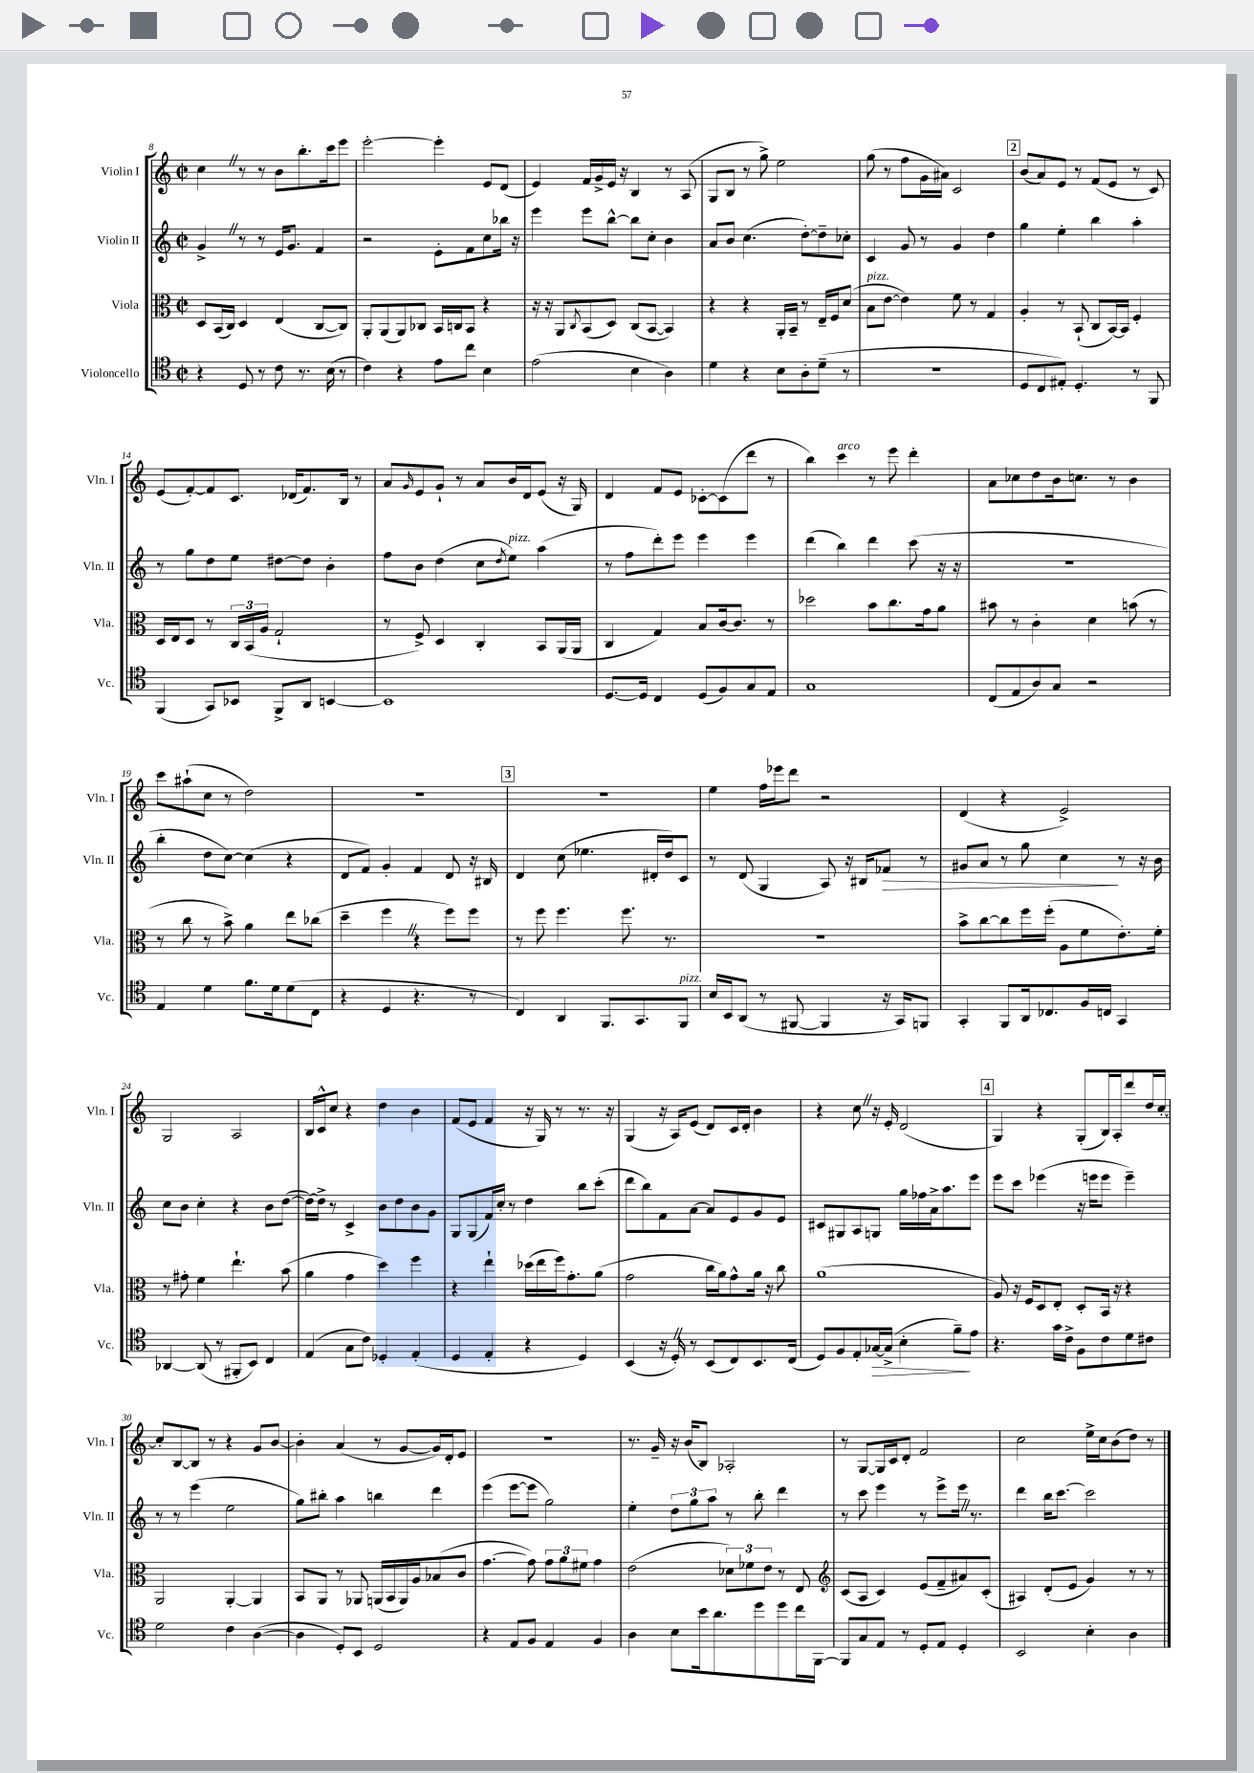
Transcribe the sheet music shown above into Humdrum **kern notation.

**kern	**dynam	**kern	**kern	**dynam	**kern
*part4	*part4	*part3	*part2	*part2	*part1
*staff4	*staff4	*staff3	*staff2	*staff2	*staff1
*I"Violoncello	*	*I"Viola	*I"Violin II	*	*I"Violin I
*I'Vc.	*	*I'Vla.	*I'Vln. II	*	*I'Vln. I
*clefC4	*	*clefC3	*clefG2	*	*clefG2
*k[]	*	*k[]	*k[]	*	*k[]
*M2/2	*	*M2/2	*M2/2	*	*M2/2
*met(c|)	*	*met(c|)	*met(c|)	*	*met(c|)
=8	=8	=8	=8	=8	=8
4r	.	8D/L	4g^Z/	.	4ccZ\
.	.	(16BB/L	.	.	.
.	.	16C/JJ)	.	.	.
8D/	.	4D/	8r	.	8r
8r	.	.	8r	.	8r
8c\	.	(4E/	16e/KL	.	8b\L
.	.	.	8.g/J	.	.
8.r	.	.	.	.	8.bb'\
.	.	[8C/L	4f/	.	.
(16B\	.	.	.	.	16ccc\k
8r	.	8C/J])	.	.	8eee\J
=9	=9	=9	=9	=9	=9
4c\)	.	8AA'/L	2r	.	[2eee'\
.	.	(8AA/	.	.	.
4r	.	8AA/)	.	.	.
.	.	8C-X/J	.	.	.
8e\L	.	16BB/LL	8e'\L	.	4eee'\]
.	.	16Cn/J	.	.	.
8cc\J	.	8BB/J	8f\	.	.
4B\	.	4r	8cc\	.	8e/L
.	.	.	16bb-X\Jk	.	(8d/J
.	.	.	16r	.	.
=10	=10	=10	=10	=10	=10
(2e\	.	16r	4eee\	.	4e/)
.	.	16r	.	.	.
.	.	8AA/L	.	.	.
.	.	8qC/	.	.	.
.	.	(8BB/	8eee\L	.	16f/LL
.	.	.	.	.	16g^/
.	.	8D/J)	[8bb^^\J	.	16e/JJ
.	.	.	.	.	16r
4B\	.	(8C/L	8bb\L]	.	4B/
.	.	[8BB/J	8cc'\J	.	.
4A\)	.	4BB/])	4b\	.	8r
.	.	.	.	.	(8A/
=11	=11	=11	=11	=11	=11
4d\	.	4r	8a/L	.	8G/L
.	.	.	8b/J	.	8B/J
4r	.	4r	(4.cc\	.	8r
.	.	.	.	.	8gg^\)
8B\L	.	16AA'/LL	.	.	2ee\
.	.	16BB~/JJ	.	.	.
8A'\	.	8r	[8dd'\L)	.	.
(8d~\J	.	16E~/LL	8dd~\]	.	.
.	.	16F/J	.	.	.
8r	.	(8d/J	8cc-X'\J	.	.
=12	=12	=12	=12	=12	=12
!	!	!LO:TX:a:i:t=pizz.	!	!	!
1r	.	8B\L	4c/	.	(8gg\
.	.	[8e\J	.	.	8r
.	.	4e\])	8g/	.	8ff\L
.	.	.	8r	.	16g\L
.	.	.	.	.	16a#X\JJ)
.	.	8f\	4g/	.	2c/
.	.	8r	.	.	.
.	.	4G/	4dd\	.	.
!!LO:REH:place=s1:t=2
=13	=13	=13	=13	=13	=13
8D/L	.	4A'/	4gg\	.	(8b/L
8C/	.	.	.	.	8a/)
8E#X'/J)	.	8r	4ee'\	.	8e/J
4.D'/	.	(8BB`/	.	.	8r
.	.	8C/L	4bb\	.	(8f/L
.	.	[16BB/L)	.	.	8e/J
.	.	16BB/JJ]	.	.	.
8r	.	4F'/	4aa'\	.	8r
8FF/	.	.	.	.	8c/)
!!LO:LB:g=z
=14	=14	=14	=14	=14	=14
(4FF/	.	16D/LL	8r	.	(8e/L
.	.	16E/J	.	.	.
.	.	8D/J	8gg\L	.	[8f'/)
8GG/L)	.	8r	8dd\	.	8f/]
8BB-X/J	.	24C/LL	8ee\J	.	8.c/J
.	.	(24BB/	.	.	.
.	.	24A/JJ	.	.	.
8FF^/L	.	2G`/	[8dd#X\L	.	.
.	.	.	.	.	(16d-X/KL
8AA/J	.	.	8dd#\J]	.	8.f/)
[4BBn/	.	.	4b'\	.	.
.	.	.	.	.	16B/Jk
.	.	.	.	.	8r
=15	=15	=15	=15	=15	=15
1BB]	.	8r	8ff\L	.	8a/L
.	.	.	.	.	16qqg/
.	.	8F^/)	8b\J	.	8e/
.	.	4D/	(4dd\	.	8g`/J
.	.	.	.	.	8r
.	.	4C'/	8cc\L	.	8a/L
.	.	.	8qdd/	.	.
!	!	!	!LO:TX:a:i:t=pizz.	!	!
.	.	.	8ee\J)	.	16b/L
.	.	.	.	.	16d/J
.	.	8BB/L	(4aa\	.	(8e/J
.	.	(16AA/L	.	.	16r
.	.	16AA/JJ	.	.	16G/)
=16	=16	=16	=16	=16	=16
[8.D/L	.	4C/	8r	.	4d/
.	.	.	8ff\L	.	.
16D/Jk]	.	.	.	.	.
4C/	.	4G/)	8ddd'\)	.	8f/L
.	.	.	8eee\J	.	8e/J
(8D/L	.	8B/L	4eee\	.	[8c-X'\L
8F/)	.	[16c/k	.	.	(8c-\]
.	.	8.c/J]	.	.	.
8G/	.	.	4eee\	.	8ddd\J
8E/J	.	8r	.	.	8r
=17	=17	=17	=17	=17	=17
1G	.	2dd-X\	(4ddd\	.	4bb\)
!	!	!	!	!	!LO:TX:a:i:t=arco
.	.	.	4bb\)	.	4ccc\
.	.	8b\L	4ddd\	.	8r
.	.	8.cc\	.	.	8eee\
.	.	.	(8ccc\	.	4ddd'\
.	.	16g\k	.	.	.
.	.	8a\J	16r	.	.
.	.	.	16r	.	.
=18	=18	=18	=18	=18	=18
(8C/L	.	8b#X\	1r	.	8a\L
8E/	.	8r	.	.	8cc-X\
8A/)	.	4c'\	.	.	8dd\
8G/J	.	.	.	.	16b\k
.	.	.	.	.	8.ccn\J
2r	.	4d\	.	.	.
.	.	.	.	.	8r
.	.	(8bn\	.	.	4b\
.	.	8r	.	.	.
!!LO:LB:g=z
=19	=19	=19	=19	=19	=19
4E/	.	8r	4bb'\	.	8ccc\L
.	.	8cc\	.	.	(8aa#X`\
4d\	.	8r	8dd\L	.	8cc\J
.	.	8b^\)	[8cc\J)	.	8r
8.f\L	.	4a\	(4cc\]	.	2dd\)
16d\k	.	.	.	.	.
(8d\	.	8ee\L	4r	.	.
8C\J	.	(8cc-X\J	.	.	.
=20	=20	=20	=20	=20	=20
4r	.	4dd~\	8d/L	.	1r
.	.	.	8f/J)	.	.
4D/	.	4ffZ\	4g'/	.	.
4.r	.	4r	4f/	.	.
.	.	8ff\L)	8d/	.	.
8r	.	8ff\J	16r	.	.
.	.	.	16B#X/	.	.
!!LO:REH:place=s1:t=3
=21	=21	=21	=21	=21	=21
4C/)	.	8r	4d/	.	1r
.	.	8ff\	.	.	.
4AA/	.	4.ff\	(8cc\	.	.
.	.	.	4.ee-X\	.	.
8.FF/L	.	.	.	.	.
.	.	8.ff\	.	.	.
8.GG/	.	.	.	.	.
.	.	.	16d#X'/LL	.	.
.	.	8.r	16dd/J)	.	.
!LO:TX:a:i:t=pizz.	!	!	!	!	!
8FF/J	.	.	8c/J	.	.
=22	=22	=22	=22	=22	=22
16B/LL	.	1r	8r	.	4ee\
16BB/J	.	.	.	.	.
(8AA/J	.	.	(8d/	.	.
8r	.	.	4G/	.	16ff\LL
.	.	.	.	.	16eee-X\J
[8FF#X/	.	.	.	.	8ddd\J
4FF#/]	.	.	8A/)	.	2r
.	.	.	16r	.	.
.	.	.	16B#X/KL	.	.
!	!	!	!	!LO:HP:b	!
16r	.	.	8f-X/J	>	.
16GG/KL)	.	.	.	.	.
8FFn/J	.	.	8r	.	.
=23	=23	=23	=23	=23	=23
4GG'/	.	8b^\L	8g#X/L	.	(4d/
.	.	[8cc\	8a/J	.	.
8FF/L	.	8cc\]	8r	.	4r
16AA/k	.	16ff\L	8gg\	.	.
8.C-X/	.	(16ff'\JJ	.	.	.
.	.	8A\L	4cc\	.	2e^/)
16F/L	.	8f\	.	.	.
16Cn/JJ	.	.	.	.	.
4GG/	.	8.e'\)	8r	]	.
.	.	.	16r	.	.
.	.	16f'\Jk	16b\	.	.
!!LO:LB:g=z
=24	=24	=24	=24	=24	=24
[4AA-X/	.	8r	8cc\L	.	2G/
.	.	8g#X'\	8b\J	.	.
(8AA-/]	.	4f\	4cc'\	.	.
8r	.	.	.	.	.
8FF#X'/L	.	4.ee`\	4r	.	2A/
8BB/J)	.	.	.	.	.
4C/	.	.	8b\L	.	.
.	.	(8b\	([8dd\J	.	.
=25	=25	=25	=25	=25	=25
(4E/	.	4a\	16dd\LL_)	.	16B/LL
.	.	.	16dd^\JJ]	.	16c^^/J
.	.	.	8r	.	8cc/J
8G\L	.	4g\	4c^/	.	4r
8c\J)	.	.	.	.	.
4D-X'/	.	4dd\)	8b\L	.	4dd\
.	.	.	8dd\	.	.
(4E'/	.	4ff\	8b\	.	4b\
.	.	.	8g\J	.	.
=26	=26	=26	=26	=26	=26
4D/	.	4r	8G/L	.	(8f/L
.	.	.	(8G/	.	8e/J
4E'/	.	4ee`\	16f/L)	.	4f/
.	.	.	16cc'/JJ	.	.
.	.	.	8r	.	.
4r	.	(16dd-X\LL	4dd\	.	16r
.	.	16ee\	.	.	16G/)
.	.	16ff\J)	.	.	8r
.	.	8.g'\	.	.	.
4D/)	.	.	8bb\L	.	8.r
.	.	(8a\J	(8ccc'\J	.	.
.	.	.	.	.	16r
=27	=27	=27	=27	=27	=27
(4BB/	.	2g\	8ddd\L	.	(4G/
.	.	.	8bb\)	.	.
16r	.	.	8f\	.	16r
16D'Z/)	.	.	.	.	16A/KL)
8r	.	.	[8a\J	.	(8e/J
(8BB/L	.	16cc\LL	8a/L]	.	8d/L)
.	.	16a\J)	.	.	.
8C/)	.	8g^^\	8e/	.	16c/L
.	.	.	.	.	16d'/JJ
8.BB/	.	16a\Jk	8g/	.	4b\
.	.	16r	.	.	.
.	.	8cc\	8e/J	.	.
(16C/Jk	.	.	.	.	.
=28	=28	=28	=28	=28	=28
8D/L)	.	(1a	8c#X/L	.	4r
8F/	.	.	8G#X/	.	.
8E'/	.	.	8A/	.	8ccZ\
!	!LO:HP:b	!	!	!	!
[16G-X/L	>	.	8Gn/J	.	16r
(16G-^/JJ]	.	.	.	.	16e'/
4B'\	.	.	16gg\LL	.	(2d/
.	.	.	16ff-X\	.	.
.	.	.	16a^\J	.	.
.	.	.	8.aa\	.	.
8f~\L)	.	.	.	.	.
8e\J	]	.	8eee\J	.	.
!!LO:REH:place=s1:t=4
=29	=29	=29	=29	=29	=29
4.r	.	8A/)	8eee\L	.	4G/)
.	.	16r	8ccc\J	.	.
.	.	16F/KL	.	.	.
.	.	8D/	(4eee-X\	.	4r
16g\LL	.	8E'/J	.	.	.
16c^\JJ	.	.	.	.	.
8F\L	.	8D'/L	16r	.	(8G'/L
.	.	.	16eeen\KL	.	.
8c\	.	16BB/Jk	8eee\J	.	16B/L)
.	.	16r	.	.	16A'/J
8d\	.	4r	4eee~\)	.	8ddd/
8c#X\J	.	.	.	.	16dd/L
.	.	.	.	.	[16cc'/JJ
!!LO:LB:g=z
=30	=30	=30	=30	=30	=30
2d\	.	2AA/	8r	.	8cc'/L]
.	.	.	8r	.	[8B/
.	.	.	(4eee\	.	8B/J]
.	.	.	.	.	8r
4c\	.	[4AA'/	2ee\	.	4r
([4A\	.	4AA/]	.	.	8g/L
.	.	.	.	.	[8b/J
=31	=31	=31	=31	=31	=31
4A\]	.	8BB/L	8gg\L)	.	4b'\]
.	.	8AA/J	8bb#X'\J	.	.
8D'/L)	.	8r	4aa\	.	(4a/
8BB/J	.	8AA-X/	.	.	.
2D/	.	(16AAn/LL	4bbn\	.	8r
.	.	16BB/	.	.	.
.	.	16AA/)	.	.	[8g/L
.	.	16A/J	.	.	.
.	.	(8B-X/	4ddd\	.	16g/L])
.	.	.	.	.	16d'/J
.	.	8c/J	.	.	8e/J
=32	=32	=32	=32	=32	=32
4r	.	[4.g\	(4eee\	.	1r
8E/L	.	.	[8eee\L	.	.
8F/J	.	8g\])	8eee\J]	.	.
4E/	.	12g\L	2gg\)	.	.
.	.	12a\	.	.	.
.	.	12f#X\J	.	.	.
4F/	.	4g\	.	.	.
=33	=33	=33	=33	=33	=33
4A\	.	(2e\	4ee'\	.	8.r
.	.	.	.	.	16g~/
8B\L	.	.	12dd\L	.	16r
.	.	.	.	.	(16b/KL
.	.	.	12gg\	.	.
16b\k	.	.	.	.	8B/J)
.	.	.	12aa\J	.	.
8.a\	.	.	.	.	.
.	.	12d-X\L)	8r	.	2A-X'/
.	.	12f-X\	.	.	.
8dd\	.	.	8bb'\	.	.
.	.	12e\J	.	.	.
8dd\	.	8r	4ddd\	.	.
16cc\L	.	8E/	.	.	.
[16FF\JJ	.	.	.	.	.
=34	=34	=34	=34	=34	=34
*	*	*clefG2	*	*	*
8FF/L]	.	(8c/L	8r	.	8r
8G/	.	8A/J	8ccc\	.	[8G/L
8E/J	.	4c/)	4eee\	.	16G/L]
.	.	.	.	.	16c/J
8r	.	.	.	.	8d'/J
8D'/L	.	(8e/L	8r	.	2f/
8E/J	.	8f~/	8eee^\L	.	.
4D'/	.	8a#X/)	16eeeZ\Jk	.	.
.	.	.	8.r	.	.
.	.	(8c'/J	.	.	.
=35	=35	=35	=35	=35	=35
2BB/	.	4A#X/)	4ddd\	.	2cc\
.	.	(8d'/L	16bb\KL	.	.
.	.	.	[8.ccc\J	.	.
.	.	8e/J	.	.	.
4B'\	.	4g/)	2ccc\]	.	16ee^\LL
.	.	.	.	.	16cc\J
.	.	.	.	.	(8b\
4A\	.	8r	.	.	8dd\J)
.	.	8r	.	.	8r
==	==	==	==	==	==
*-	*-	*-	*-	*-	*-
